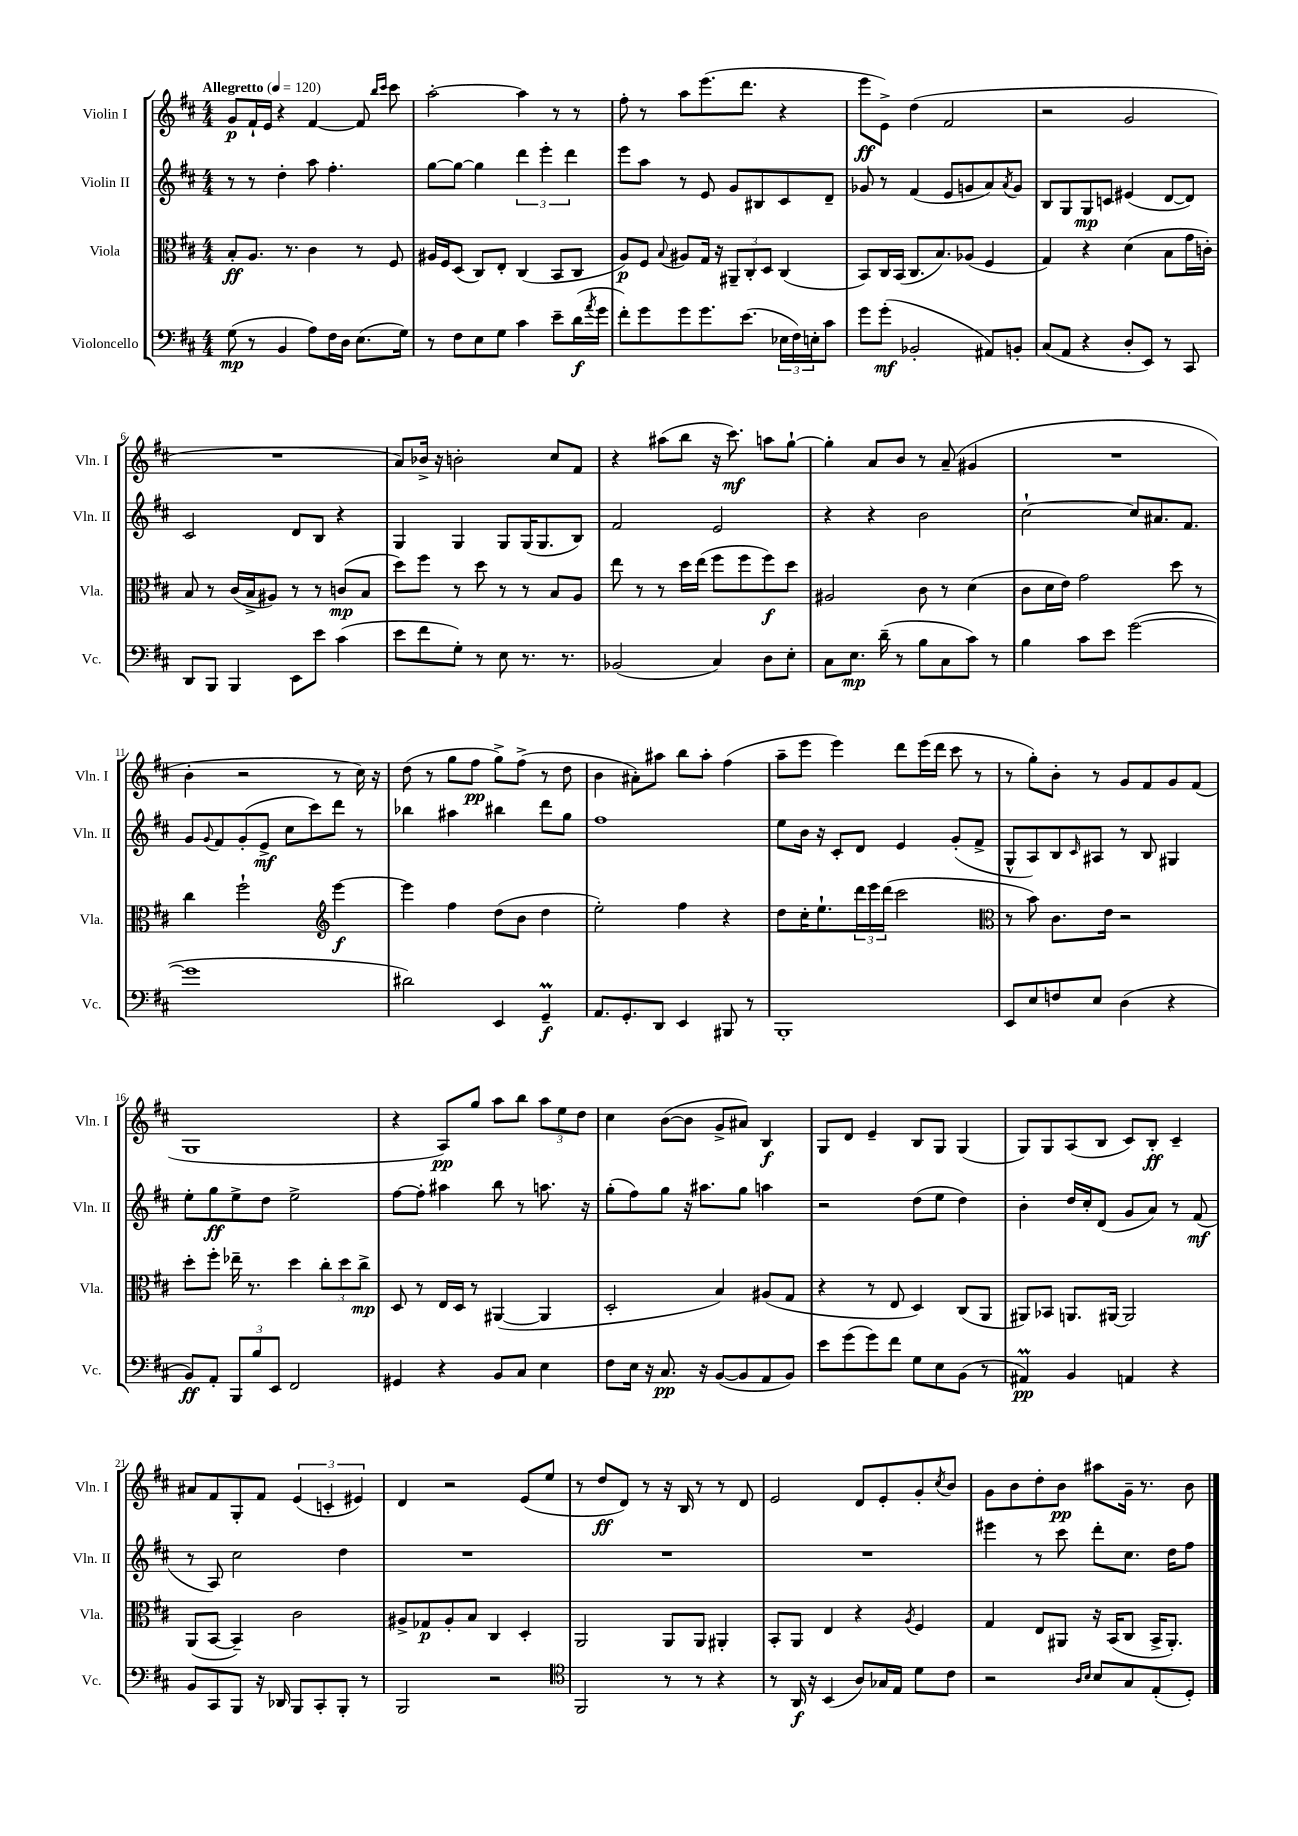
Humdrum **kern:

**kern	**kern	**kern	**kern
*staff4	*staff3	*staff2	*staff1
*clefF4	*clefC3	*clefG2	*clefG2
*k[f#c#]	*k[f#c#]	*k[f#c#]	*k[f#c#]
*M4/4	*M4/4	*M4/4	*M4/4
*MM120	*MM120	*MM120	*MM120
(8G	8B'	8r	8g
8r	8.A	8r	16f#`
.	.	.	16e
4BB	.	4dd'	4r
.	8.r	.	.
8A)	4c#	8aa	[4f#
16F#	.	4.ff#'	.
16D	.	.	.
(8.E	8r	.	8f#]
.	.	.	16qqbb
.	.	.	16qqccc#
.	8F#	.	8ccc#
16G)	.	.	.
=	=	=	=
8r	16A#	[8gg	[2aa'
.	16F#	.	.
8F#	(8D	8gg_	.
8E	8C#)	4gg]	.
8G	8E'	.	.
4c#	(4C#	6ddd	4aa]
.	.	6eee'	.
8e~	8BB	.	8r
.	.	6ddd	.
(16d	8C#	.	8r
8qa	.	.	.
16g	.	.	.
=	=	=	=
8f#')	8A)	8eee	8ff#'
8g	8F#	8aa	8r
.	8qqB	.	.
8g	8A#	8r	8aa
8.g	16G	8e	(8.eee
.	16r	.	.
.	12AA#~	8g	.
(8.e	.	.	8.ddd
.	12C#'	.	.
.	.	8B#	.
.	12D	.	.
24E-	(4C#	8c#	4r
24F#)	.	.	.
24E'	.	.	.
8c#	.	8d~	.
=	=	=	=
8g	8BB)	8g-	8eee
(8g'	16C#	8r	8e^)
.	(16BB	.	.
2BB-'	8.C#	(4f#	(4dd
.	8.B)	.	.
.	.	8e	2f#
.	(8A-	8g	.
8AA#)	4F#	8a)	.
.	.	8qa	.
8BB'	.	8g	.
=	=	=	=
(8C#	4G)	8B	2r
8AA	.	8G	.
4r	4r	8G	.
.	.	8c	.
8D'	(4d	(4e#	2g
8EE)	.	.	.
8r	8B	[8d	.
8CC#	16g	8d])	.
.	16c')	.	.
=	=	=	=
8DD	8B	2c#	1r
8BBB	8r	.	.
4BBB	(16c#	.	.
.	16B^	.	.
.	8A#)	.	.
8EE	8r	8d	.
8e	8r	8B	.
(4c#	(8c	4r	.
.	8B	.	.
=	=	=	=
8e	8dd)	4G	8a)
8f#	8ff#	.	16b-^
.	.	.	16r
8G')	8r	4G	2b'
8r	8dd	.	.
8E	8r	8G	.
8.r	8r	(16G	.
.	.	8.G	.
.	8B	.	8cc#
8.r	.	.	.
.	8A	8B)	8f#
=	=	=	=
(2BB-	8ee	2f#	4r
.	8r	.	.
.	8r	.	(8aa#
.	16dd	.	8bb
.	(16ee	.	.
4C#)	8ff#	2e	16r
.	.	.	8.ccc#)
.	8ff#	.	.
8D	8ff#)	.	8aa
8E'	8dd	.	[8gg`
=	=	=	=
8C#	2A#	4r	4gg']
8.E	.	.	.
.	.	4r	8a
(16d~	.	.	.
8r	.	.	8b
8B	8c#	2b	8r
8C#	8r	.	(8a~
8c#)	(4d	.	4g#
8r	.	.	.
=	=	=	=
4B	8c#	[2cc#`	1r
.	16d	.	.
.	16e)	.	.
8c#	2g	.	.
8e	.	.	.
([2g	.	8cc#]	.
.	.	8.a#	.
.	8dd	.	.
.	.	8.f#	.
.	8r	.	.
=	=	=	=
1g]	4cc#	8g	4b'
.	.	8qqg	.
.	.	8f#	.
.	2ff#`	(8g'	2r
.	.	8e^	.
.	.	8cc#	.
.	.	8ccc#)	.
*	*clefG2	*	*
.	[4eee	8ddd	8r
.	.	8r	16cc#)
.	.	.	16r
=	=	=	=
2d#)	4eee]	4bb-	(8dd
.	.	.	8r
.	4ff#	4aa#	8gg
.	.	.	8ff#
4EE	(8dd	4bb#	8gg^)
.	8b	.	(8ff#^
4GG~	4dd	8ddd	8r
.	.	8gg	8dd
=	=	=	=
8.AA	2ee')	1ff#	4b
8.GG'	.	.	.
.	.	.	8a#')
8DD	.	.	8aa#
4EE	4ff#	.	8bb
.	.	.	8aa#'
8BBB#	4r	.	(4ff#
8r	.	.	.
=	=	=	=
1BBB'	8dd	8ee	8aa~
.	16cc#'	16b	8eee
.	8.ee`	16r	.
.	.	8c#'	4eee)
.	24ddd	8d	.
.	24eee	.	.
.	(24ddd	.	.
.	2ccc#	4e	8ddd
.	.	.	(16eee
.	.	.	16ddd
.	.	(8g'	8ccc#
.	.	8f#^	8r
=	=	=	=
*	*clefC3	*	*
8EE	8r	8G^^	8r
8E	8b)	8A)	8gg')
8F	8.c#	8B	8b'
.	.	16qqc#	.
8E	.	8A#	8r
.	16e	.	.
(4D	2r	8r	8g
.	.	8B	8f#
4r	.	4G#	8g
.	.	.	(8f#
=	=	=	=
8BB)	8dd'	8ee'	1G
8AA'	8ff#'	8gg	.
12BBB	16ee-~	8ee^	.
.	8.r	.	.
12B	.	.	.
.	.	8dd	.
12EE	.	.	.
2FF#	4dd	2ee^	.
.	12cc#'	.	.
.	12dd	.	.
.	12cc#^	.	.
=	=	=	=
4GG#	8D	[8ff#	4r
.	8r	8ff#']	.
4r	16E	4aa#	8A)
.	16D	.	.
.	8r	.	8gg
8BB	([4AA#	8bb	8aa
8C#	.	8r	8bb
4E	4AA#]	8.aa	12aa
.	.	.	12ee
.	.	.	12dd
.	.	16r	.
=	=	=	=
8F#	2D'	(8gg'	4cc#
16E	.	8ff#)	.
16r	.	.	.
8.C#	.	8gg	([8b
.	.	16r	8b]
16r	.	8.aa#	.
([8BB	4B)	.	8g^
8BB]	.	8gg	8a#)
8AA	(8A#	4aa	4B
8BB)	8G	.	.
=	=	=	=
8e	4r	2r	8G
(8g	.	.	8d
8g)	8r	.	4e~
8f#	8E	.	.
8G	4D)	(8dd	8B
8E	.	8ee	8G
(8BB	(8C#	4dd)	(4G
8r	8AA	.	.
=	=	=	=
4AA#)	8AA#)	4b'	8G)
.	8BB-	.	8G
4BB	8.AA	16dd	(8A
.	.	16cc#'	.
.	.	(8d	8B
.	[16AA#	.	.
4AA	2AA#]	8g	8c#)
.	.	8a)	8B'
4r	.	8r	4c#~
.	.	(8f#	.
=	=	=	=
8BB	(8AA	8r	8a#
8CC#	[8BB	8A)	8f#
8BBB	4BB~])	2cc#	8G'
16r	.	.	8f#
16DD-	.	.	.
8BBB	2c#	.	(6e
8CC#'	.	.	.
.	.	.	6c'
8BBB'	.	4dd	.
.	.	.	6e#)
8r	.	.	.
=	=	=	=
2BBB	8A#^	1r	4d
.	8G-	.	.
.	8A#'	.	2r
.	8B	.	.
2r	4C#	.	.
.	4D'	.	(8e
.	.	.	8ee
=	=	=	=
*clefC4	*	*	*
2FF#	2AA	1r	8r
.	.	.	8dd
.	.	.	8d)
.	.	.	8r
8r	8AA	.	16r
.	.	.	16B
8r	8AA	.	8r
4r	4AA#'	.	8r
.	.	.	8d
=	=	=	=
8r	8BB'	1r	2e
16AA	8AA	.	.
16r	.	.	.
(4BB	4E	.	.
8A)	4r	.	8d
16G-	.	.	8e'
16E	.	.	.
.	8qA	.	.
8d	4F#	.	8g'
.	.	.	8qcc#
8c#	.	.	8b
=	=	=	=
2r	4G	4eee#	8g
.	.	.	8b
.	8E	8r	8dd'
.	8AA#	8ccc#	8b
16qqA	.	.	.
16qqB	.	.	.
8B	16r	8ddd'	8aa#
.	(16BB	.	.
8G	8C#	8.cc#	16g~
.	.	.	8.r
(8E'	16BB^	.	.
.	8.AA#')	16dd	.
8D')	.	8ff#	8b
==	==	==	==
*-	*-	*-	*-
